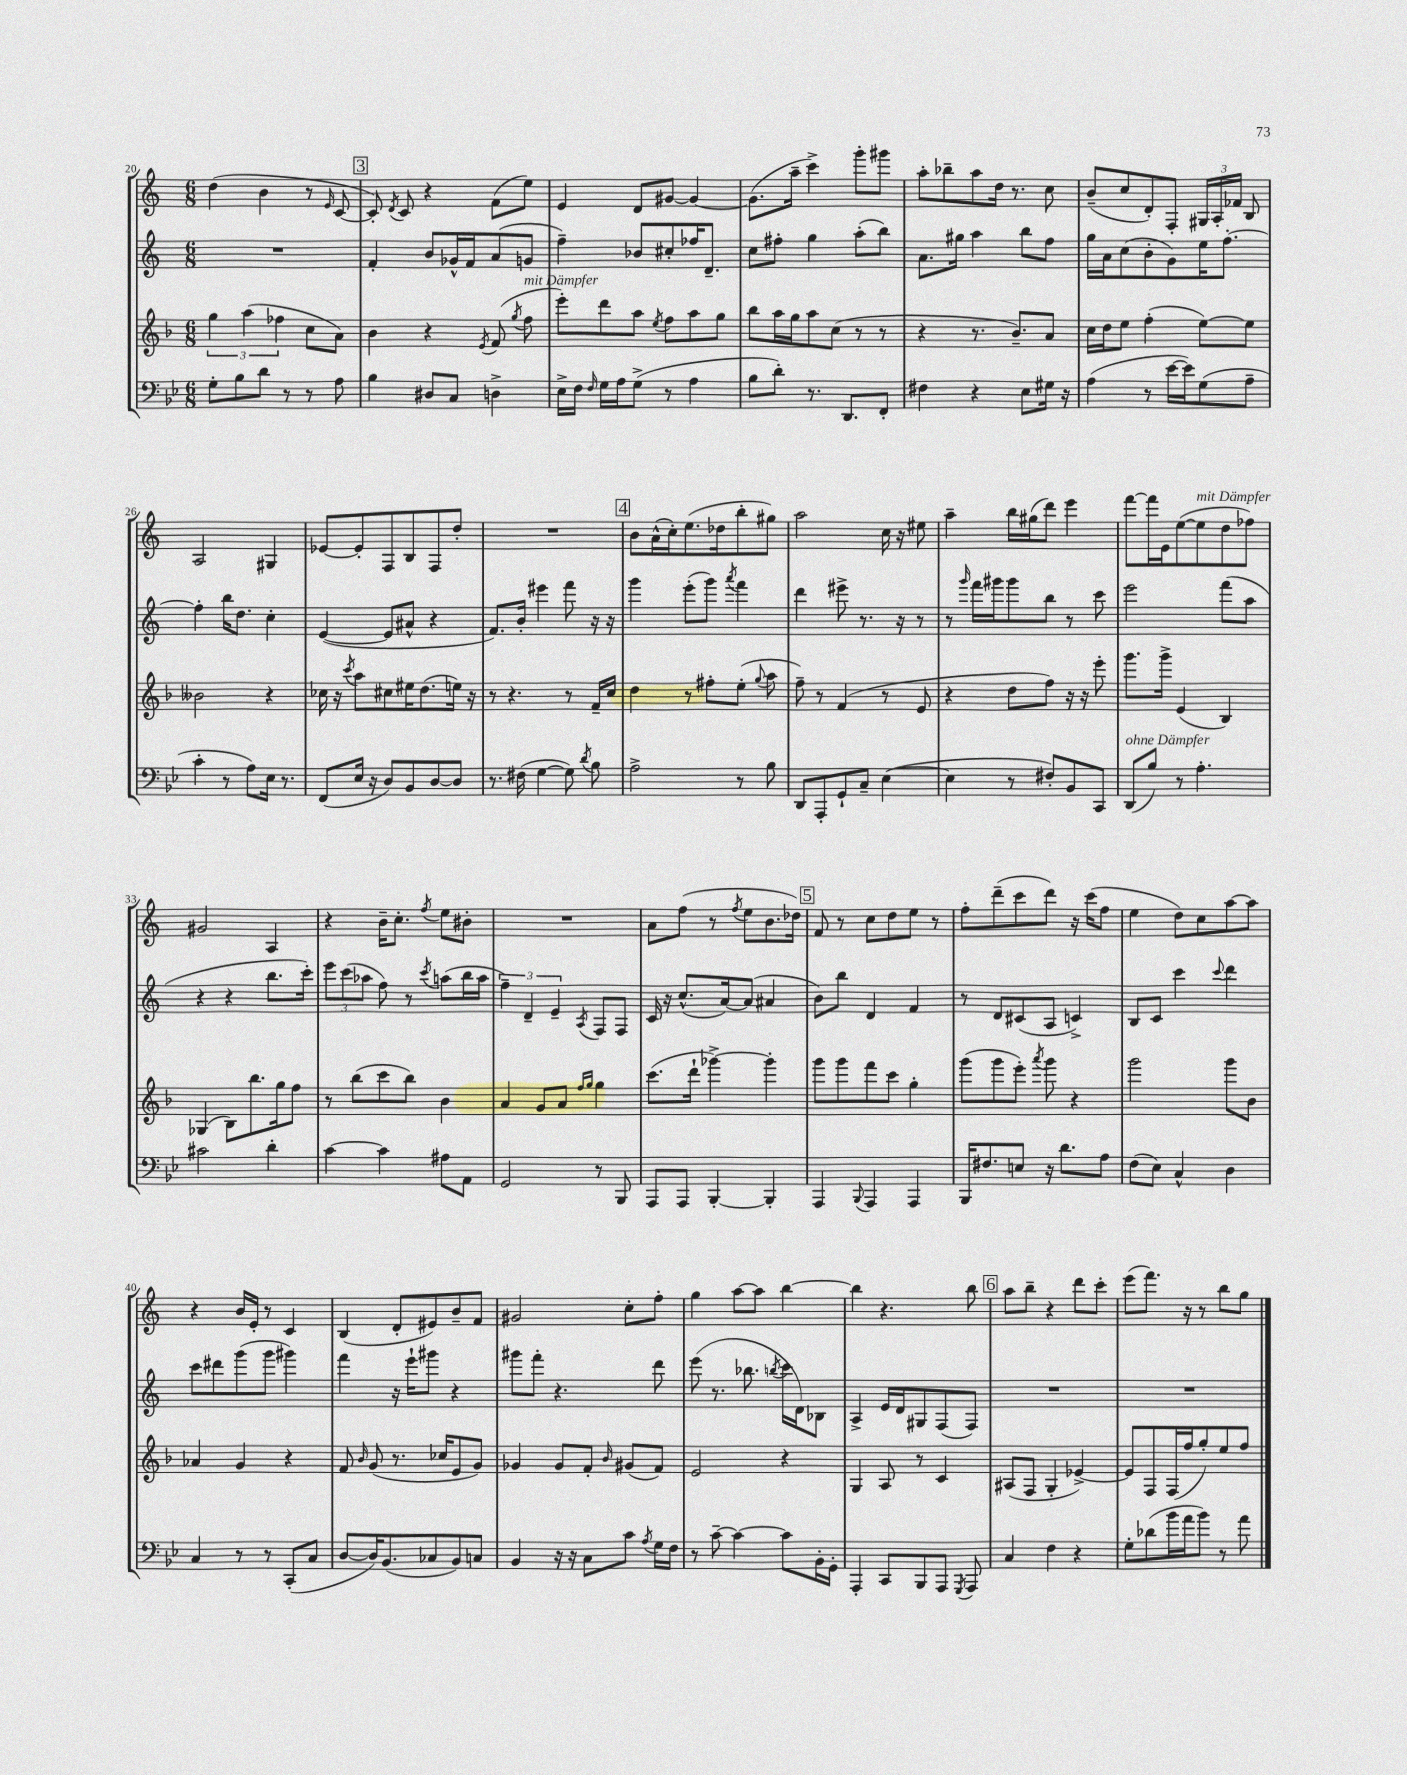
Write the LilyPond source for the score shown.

<<
\new StaffGroup <<
\new Staff = "s0" {
    \clef treble \key c \major \numericTimeSignature \time 6/8
    \autoBeamOff d''4( b'4 r8 \grace { e'16 } c'8~ |
    \mark \markup { \box "3" } c'8-.) \acciaccatura { d'8 } c'8 r4 f'8[( e''8]) |
    e'4 d'8[ gis'8]~ gis'4~ |
    gis'8.[( a''16]-- c'''4->) g'''8[-. gis'''8] |
    a''8[-. bes''8-- a''8 d''16] r8. c''8 |
    b'8[--( c''8 d'8-.) f8]-. \tuplet 3/2 { gis16[ a16-. fes'16] } b8 |
    a2 gis4 |
    ees'8[~ ees'8-. f8 b8 f8 d''8]-. |
    R2. |
    \mark \markup { \box "4" } b'8[ a'16-^( c''16-.) e''8.( des''16 b''8-. gis''8]) |
    a''2 c''16 r16 eis''8 |
    a''4-- b''16[ gis''16( d'''8]) e'''4 |
    f'''8[~ f'''16 e'16 e''8~( e''8^\markup { \italic "mit Dämpfer" } d''8 fes''8]) |
    gis'2 a4 |
    r4 b'16[-- c''8.]-. \acciaccatura { f''8 } e''8[ bis'8]-. |
    R2. |
    a'8[ f''8]( r8 \acciaccatura { f''8 } e''8[ b'8. des''16]) |
    \mark \markup { \box "5" } f'8 r8 c''8[ d''8 e''8] r8 |
    f''8[-. d'''8--( c'''8 d'''8]) r16 c'''16[( f''8] |
    e''4 d''8[) c''8 a''8~ a''8] |
    r4 b'16[ e'16]-. r8 c'4 |
    b4( d'8[-. eis'8) b'8-- f'8] |
    gis'2 c''8[-. f''8]-. |
    g''4 a''8[~ a''8] b''4~ |
    b''4 r4. b''8 |
    \mark \markup { \box "6" } a''8[ b''8]-- r4 d'''8[ c'''8]-. |
    e'''8[( f'''8.]) r16 r8 b''8[ g''8] \bar "|." |
}
\new Staff = "s1" {
    \clef treble \key c \major \numericTimeSignature \time 6/8
    \autoBeamOff R2. |
    \mark \markup { \box "3" } f'4-. b'8[ ges'16-^ f'16 a'8( g'8] |
    f''4--) bes'8[ cis''8-. fes''16 d'8.]-- |
    c''8[ fis''8]-. g''4 a''8[-.( b''8]) |
    a'8.[ gis''16] a''4 b''8[ f''8] |
    g''16[ a'16 c''8( b'8-. g'8) e''16 f''8.]~-. |
    f''4-. b''16[ d''8.] c''4-. |
    e'4~( e'8[ ais'8]-^ r4 |
    f'8.[) b'16]-. eis'''4 f'''8 r16 r16 |
    \mark \markup { \box "4" } g'''4 e'''8[-.( g'''8]) \acciaccatura { a'''8 } f'''4 |
    d'''4 eis'''8-> r8. r16 r8 |
    r8 \grace { g'''16 } f'''16[ gis'''16 gis'''8 b''8] r8 c'''8 |
    e'''2 f'''8[( a''8] |
    r4 r4 b''8.[ c'''16]-.) |
    \tuplet 3/2 { e'''8[ c'''8( aes''8] } f''8) r8 \acciaccatura { c'''8 } a''8[( b''16 a''16] |
    \tuplet 3/2 { f''4--) d'4-- e'4-- } \acciaccatura { a8 } f8[ f8] |
    c'16 r16 c''8.[-^( a'16~) a'8]( ais'4 |
    \mark \markup { \box "5" } b'8[) b''8] d'4 f'4 |
    r8 d'8[ cis'8( a8] c'4->) |
    b8[ c'8] c'''4 \appoggiatura { c'''8 } d'''4 |
    c'''8[ dis'''8 g'''8( g'''8] gis'''4) |
    f'''4 r16 e'''16[-! gis'''8] r4 |
    gis'''8[ f'''8]-. r4. d'''8 |
    e'''8( r8. bes''8. \acciaccatura { b''8 } c'''16[ d'16) bes8] |
    a4-> e'16[ d'16 gis8 f8( f8]) |
    \mark \markup { \box "6" } R2. |
    R2. \bar "|." |
}
\new Staff = "s2" {
    \clef treble \key f \major \numericTimeSignature \time 6/8
    \autoBeamOff \tuplet 3/2 { g''4 a''4( fes''4 } c''8[ a'8]) |
    \mark \markup { \box "3" } bes'4 r4 \acciaccatura { e'8 } f'8( \acciaccatura { g''8 } f''8^\markup { \italic "mit Dämpfer" } |
    e'''8[-.) d'''8 a''8] \acciaccatura { e''8 } f''8[ a''8 g''8] |
    bes''8[ a''16 g''16 a''8 c''8]( r8 r8 |
    r4 r8. bes'8.[--) a'8] |
    c''16[ d''16 e''8] f''4-.( e''8[~) e''8] |
    beses'2 r4 |
    ces''16 r16 \acciaccatura { c'''8 } a''8[ cis''8 eis''16 d''8.( e''16]) r16 |
    r8 r4. r8 f'16[-- c''16] |
    \mark \markup { \box "4" } d''4 r8 fis''8[-. e''8]-.( \appoggiatura { g''8 } a''8 |
    f''8--) r8 f'4( r8 e'8 |
    r4 d''8[ f''8]) r16 r16 e'''8-. |
    g'''8.[ g'''16]-> e'4( bes4) |
    ges4( bes8[) bes''8. g''16 f''8] |
    r8 bes''8[( c'''8 bes''8]) bes'4 |
    a'4 g'8[ a'8] \grace { f''16[ g''16] } g''4 |
    c'''8.[( d'''16]-! ges'''4~->) ges'''4-. |
    \mark \markup { \box "5" } g'''8[ g'''8 f'''8 c'''8] g''4-. |
    g'''8[( g'''8 e'''8]-.) \acciaccatura { a'''8 } g'''8 r4 |
    g'''2 g'''8[ bes'8] |
    aes'4 g'4 r4 |
    f'8 \grace { bes'16 } g'8( r8. ces''16[ e'8 g'8]) |
    ges'4 ges'8[ f'8]-. \grace { bes'16 } gis'8[( f'8]) |
    e'2 r4 |
    g4 a8 r8 c'4 |
    \mark \markup { \box "6" } ais8[( f8] g4-. ees'4~->) |
    ees'8[ f8 f16( f''16 g''8-.) e''8 f''8] \bar "|." |
}
\new Staff = "s3" {
    \clef bass \key bes \major \numericTimeSignature \time 6/8
    \autoBeamOff g8[-. bes8 d'8] r8 r8 a8 |
    \mark \markup { \box "3" } bes4 dis8[ c8] d4-> |
    ees16[-> f16] \grace { f16 } g16[ a16 g8]->( r8 a4 |
    bes8[ d'8]-.) r8. d,8.[ f,8]-. |
    fis4 r4 ees8[ gis16] r16 |
    a4( r8 ees'16[~ ees'16) g8( a8]-- |
    c'4-. r8 a8[) ees16] r8. |
    f,8[( ees16] r16 d8[) bes,8 d8~ d8] |
    r8. fis16( g4~ g8) \acciaccatura { d'8 } bes8 |
    \mark \markup { \box "4" } a2-> r8 bes8 |
    d,8[ a,,8-. g,8-! c8]-- ees4~( |
    ees4 r8 fis8[-.) bes,8 c,8] |
    d,8[^\markup { \italic "ohne Dämpfer" }( bes8]) r8 a4.-. |
    cis'2 d'4-. |
    c'4~ c'4 ais8[ a,8] |
    g,2 r8 bes,,8 |
    a,,8[ a,,8] bes,,4~-. bes,,4-. |
    \mark \markup { \box "5" } a,,4 \appoggiatura { bes,,8 } a,,4 a,,4 |
    bes,,16[ fis8. e8] r16 d'8.[ a8] |
    f8[( ees8]) c4-^ d4 |
    c4 r8 r8 c,8[-.( c8] |
    d8[~ d16) bes,8.( ces8 bes,8) c8] |
    bes,4 r16 r16 c8[ c'8] \acciaccatura { a8 } g16[ f16] |
    r8 c'8~-- c'4~ c'8[ bes,16-. g,16]-. |
    a,,4-. c,8[ bes,,8 a,,8] \acciaccatura { g,,8 } a,,8 |
    \mark \markup { \box "6" } c4 f4 r4 |
    g8[-. des'8( bes'16 a'16 bes'8]) r8 a'8 \bar "|." |
}
>>
>>
\layout { \context { \Score currentBarNumber = #20 } }
